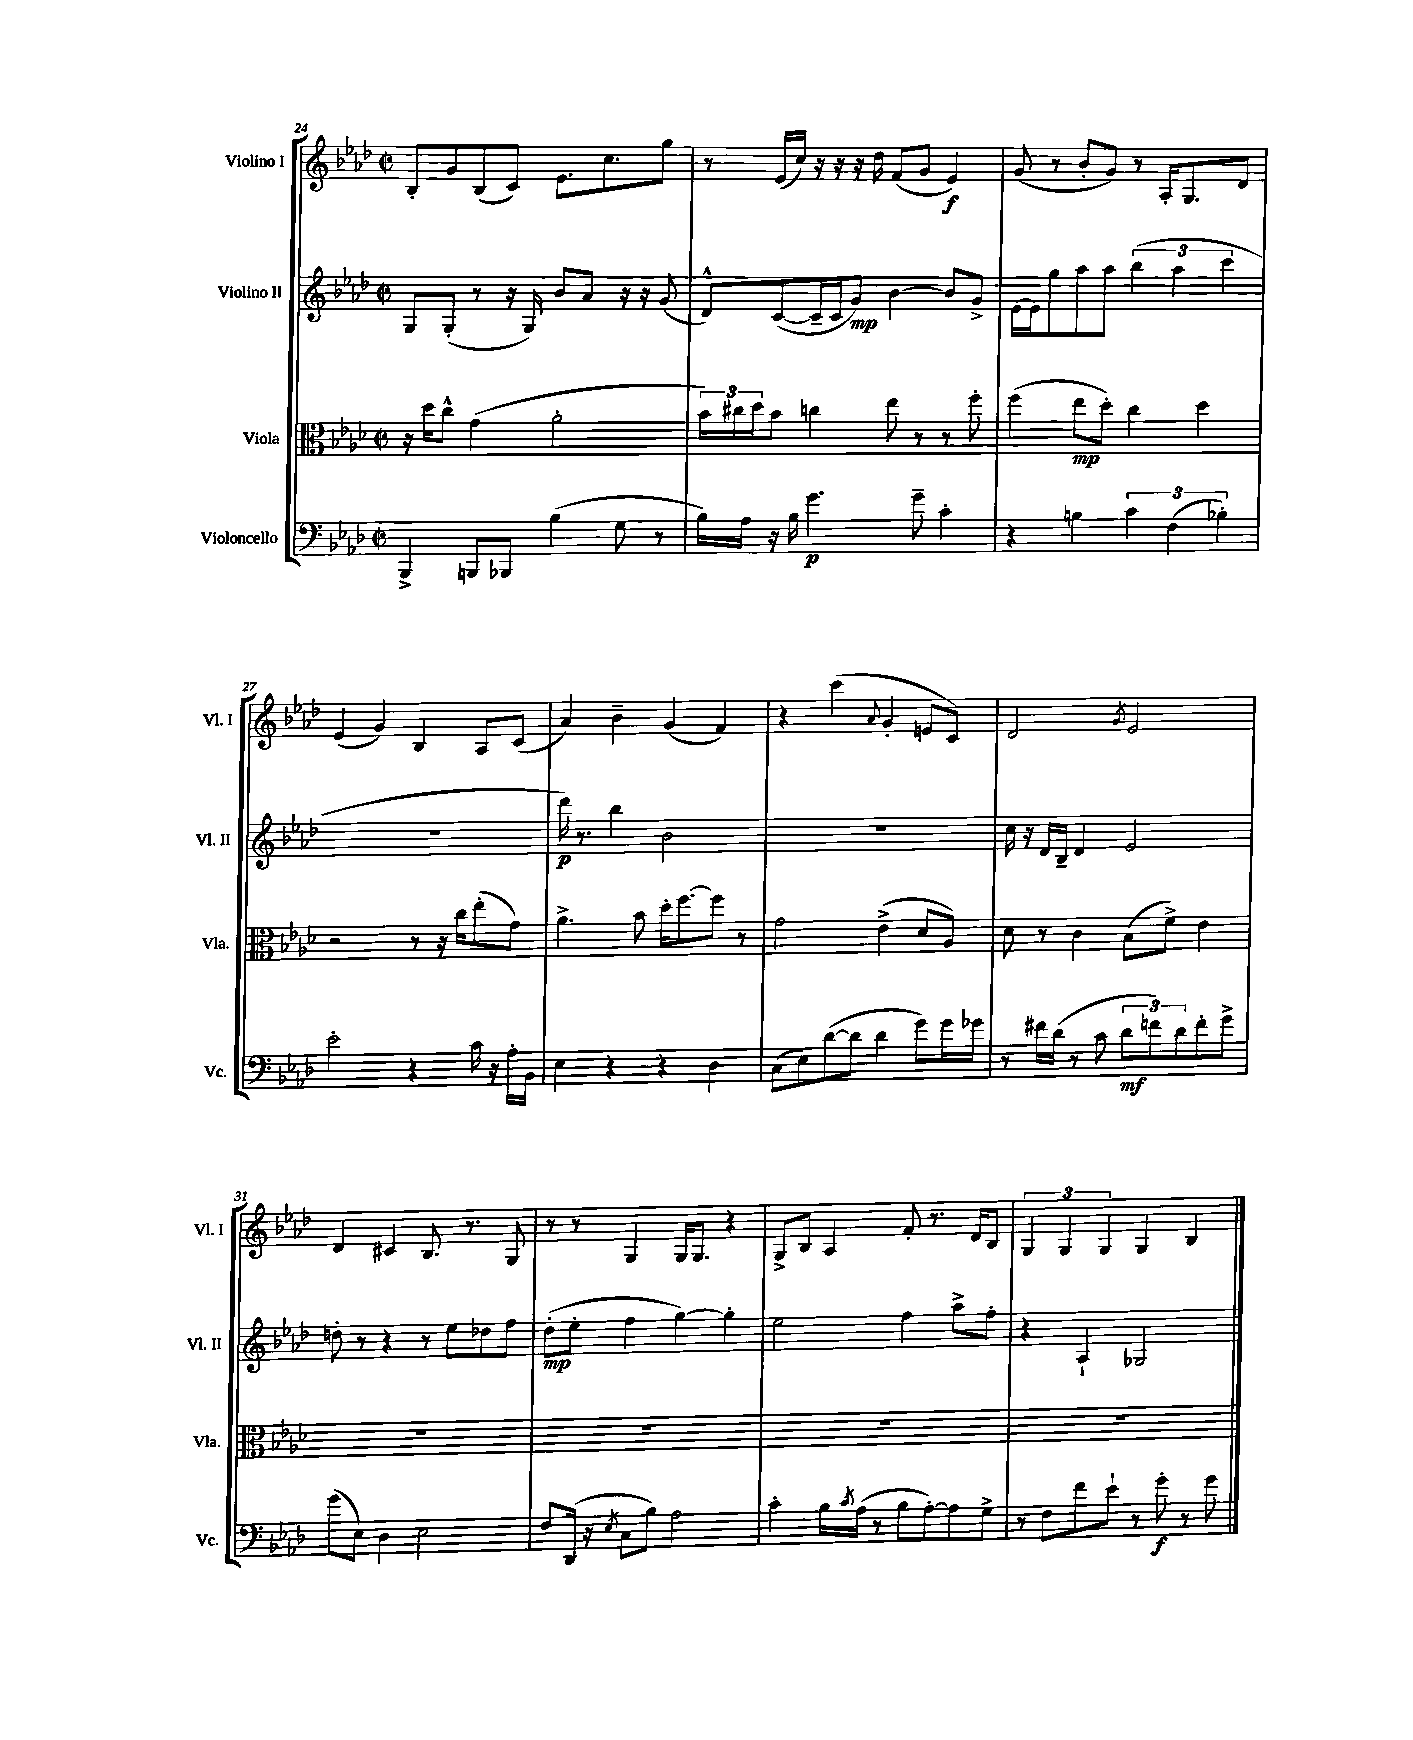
<<
\new StaffGroup <<
\new Staff = "s0" \with { instrumentName = "Violino I" shortInstrumentName = "Vl. I" } {
    \clef treble \key aes \major \defaultTimeSignature \time 2/2
    bes8-. g'8 bes8( c'8) ees'8. c''8. g''8 |
    r8 ees'16( c''16) r16 r16 r16 des''16 f'8( g'8 ees'4\f) |
    g'8( r8 bes'8-. g'8) r8 aes16-. g8. des'8 |
    ees'4( g'4) bes4 aes8 c'8( |
    aes'4) bes'4-- g'4( f'4) |
    r4 c'''4( \appoggiatura { aes'8 } g'4-. e'8 c'8) |
    des'2 \acciaccatura { g'8 } ees'2 |
    des'4 cis'4 bes8. r8. g8 |
    r8 r8 g4 g16 g8. r4 |
    g8-> bes8 aes4 f'8-. r8. des'16 bes8 |
    \tuplet 3/2 { g4 g4 g4 } g4 bes4 \bar "|." |
}
\new Staff = "s1" \with { instrumentName = "Violino II" shortInstrumentName = "Vl. II" } {
    \clef treble \key aes \major \defaultTimeSignature \time 2/2
    g8 g8-.( r8 r16 g16) bes'8 aes'8 r16 r16 g'8( |
    des'8-^) c'8~( c'16-- c'16 g'8\mp) bes'4~ bes'8 g'8-> |
    ees'16~ ees'16 g''8 aes''8 aes''8 \tuplet 3/2 { bes''4( aes''4 c'''4 } |
    R1 |
    des'''16\p) r8. bes''4 bes'2 |
    R1 |
    c''16 r16 des'16 bes16-- des'4 ees'2 |
    d''8-. r8 r4 r8 ees''8 des''8 f''8 |
    des''8-.\mp( ees''8-. f''4 g''4~) g''4-. |
    ees''2 f''4 aes''8-> f''8-. |
    r4 aes4-! ges2 \bar "|." |
}
\new Staff = "s2" \with { instrumentName = "Viola" shortInstrumentName = "Vla." } {
    \clef alto \key aes \major \defaultTimeSignature \time 2/2
    r16 des''16 c''8-^ g'4( aes'2-. |
    \tuplet 3/2 { bes'16) cis''16 des''16 } bes'8 c''4 ees''8 r8 r8 f''8-. |
    f''4( ees''8\mp des''8-.) c''4 des''4 |
    r2 r8 r16 c''16 ees''8-.( g'8) |
    aes'4.-> bes'8 des''16-. f''8.~ f''8 r8 |
    g'2 ees'4->( des'8 aes8) |
    des'8 r8 c'4 bes8( f'8->) ees'4 |
    R1 |
    R1 |
    R1 |
    R1 \bar "|." |
}
\new Staff = "s3" \with { instrumentName = "Violoncello" shortInstrumentName = "Vc." } {
    \clef bass \key aes \major \defaultTimeSignature \time 2/2
    bes,,4-> b,,8 bes,,8 bes4( g8 r8 |
    bes16) aes16 r16 bes16 g'4.\p g'8-- c'4-. |
    r4 b4 \tuplet 3/2 { c'4 f4( bes4-.) } |
    ees'2-. r4 c'16 r16 aes16-. bes,16 |
    ees4 r4 r4 des4 |
    c8( ees8) des'8~( des'8 des'4 g'8) g'16 ges'16 |
    r8 fis'16 des'16( r8 c'8 \tuplet 3/2 { des'8\mf f'8) des'8 } f'8-. g'8-> |
    g'8( ees8) des4 ees2 |
    f8 des,16( r16 \acciaccatura { ees8 } c8 bes8) aes2 |
    c'4-. bes16 \acciaccatura { c'8 } aes16( r8 bes8 aes8~-.) aes8 g8-> |
    r8 f8 f'8 ees'8-! r8 g'8-.\f r8 g'8 \bar "|." |
}
>>
>>
\layout { \context { \Score currentBarNumber = #24 } }
